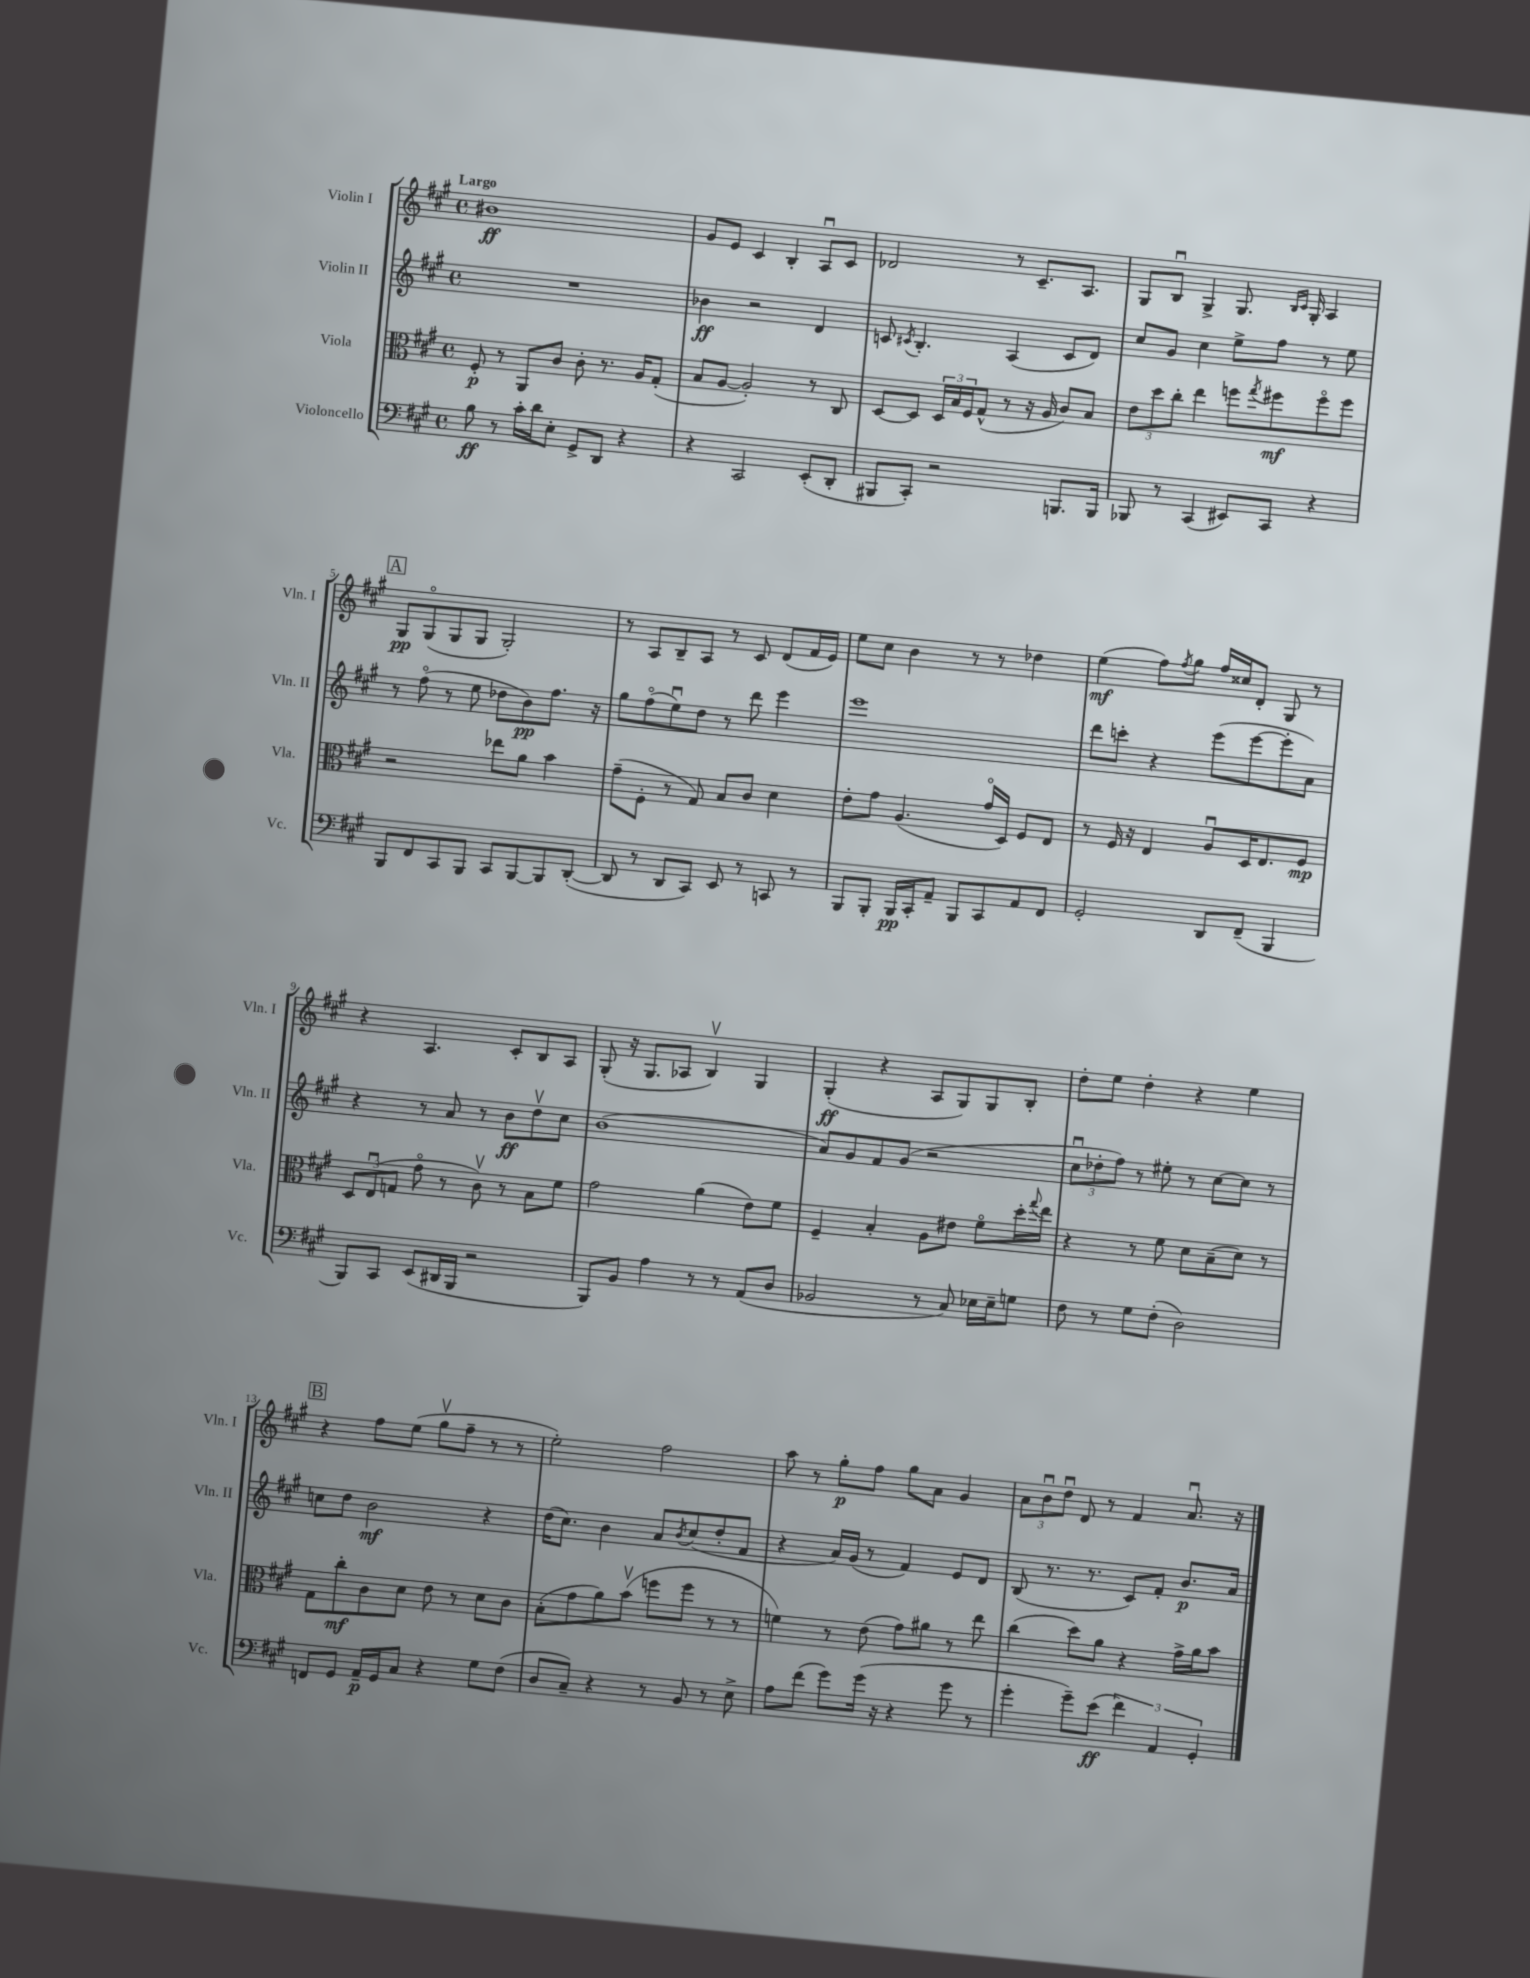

**kern	**dynam	**kern	**dynam	**kern	**dynam	**kern	**dynam
*part4	*part4	*part3	*part3	*part2	*part2	*part1	*part1
*staff4	*staff4	*staff3	*staff3	*staff2	*staff2	*staff1	*staff1
*I"Violoncello	*	*I"Viola	*	*I"Violin II	*	*I"Violin I	*
*I'Vc.	*	*I'Vla.	*	*I'Vln. II	*	*I'Vln. I	*
*clefF4	*	*clefC3	*	*clefG2	*	*clefG2	*
*k[f#c#g#]	*	*k[f#c#g#]	*	*k[f#c#g#]	*	*k[f#c#g#]	*
*M4/4	*	*M4/4	*	*M4/4	*	*M4/4	*
*met(c)	*	*met(c)	*	*met(c)	*	*met(c)	*
=1	=1	=1	=1	=1	=1	=1	=1
!	!	!	!	!	!	!LO:TX:a:B:t=Largo	!
8B\	ff	8F#'/	p	1r	.	1b#X	ff
8r	.	8r	.	.	.	.	.
16c#'\LL	.	8AA/L	.	.	.	.	.
16d\J	.	.	.	.	.	.	.
8E'\J	.	8c#/J	.	.	.	.	.
8GG#^/L	.	8c#'\	.	.	.	.	.
8DD/J	.	8.r	.	.	.	.	.
4r	.	.	.	.	.	.	.
.	.	16A/KL	.	.	.	.	.
.	.	(8G#'/J	.	.	.	.	.
=2	=2	=2	=2	=2	=2	=2	=2
4r	.	8B/L	.	4b-X\	ff	8g#/L	.
.	.	[8A/J	.	.	.	8e/J	.
2CC#/	.	2A'/])	.	2r	.	4c#/	.
.	.	.	.	.	.	4B'/	.
(8EE'/L	.	8r	.	4d/	.	8Au/L	.
8DD'/J	.	8C#/	.	.	.	8c#/J	.
=3	=3	=3	=3	=3	=3	=3	=3
8BBB#X/L	.	[8D/L	.	8cn/	.	2d-X/	.
.	.	.	.	8qc#X/	.	.	.
8CC#'/J)	.	8D/J]	.	4.B'/	.	.	.
2r	.	24D/LL	.	.	.	.	.
.	.	24B/	.	.	.	.	.
.	.	24F#/J	.	.	.	.	.
.	.	(8G#^^/J	.	.	.	.	.
.	.	8r	.	(4A/	.	8r	.
.	.	16r	.	.	.	8.c#~/L	.
.	.	16A/	.	.	.	.	.
8.BBBn/L	.	8c#/L)	.	8c#/L	.	.	.
.	.	.	.	.	.	8.A/J	.
.	.	8B/J	.	8d/J)	.	.	.
16BBB/Jk	.	.	.	.	.	.	.
=4	=4	=4	=4	=4	=4	=4	=4
8BBB-X/	.	12e\L	.	8cc#/L	.	8G#/L	.
.	.	12dd\	.	.	.	.	.
8r	.	.	.	8g#/J	.	8Bu/J	.
.	.	12cc#'\J	.	.	.	.	.
(4CC#/	.	4ee\	.	4cc#\	.	4G#^/	.
8EE#X/L)	.	8ffn\L	.	8ee^\L	.	8.G#/	.
.	.	8qgg#/	.	.	.	.	.
8CC#/J	.	8ff#X\	mf	8ff#\J	.	.	.
.	.	.	.	.	.	16qqB/LL	.
.	.	.	.	.	.	16qqc#/JJ	.
.	.	.	.	.	.	16G#'/	.
4r	.	8ff#\	.	8r	.	4A/	.
.	.	8ff#\J	.	8ee\	.	.	.
!!LO:LB:g=z
!!LO:REH:place=s1:t=A
=5	=5	=5	=5	=5	=5	=5	=5
8BBB/L	.	2r	.	8r	.	8G#/L	pp
8FF#/	.	.	.	(8ff#\	.	(8G#/	.
8CC#/	.	.	.	8r	.	8G#/	.
8BBB/J	.	.	.	8ee\	.	8G#/J	.
8CC#/L	.	8ee-X\L	.	8dd-X\L	.	2G#'/)	.
[8BBB/	.	8a\J	.	8b\)	pp	.	.
8BBB/]	.	4b\	.	8.ff#\J	.	.	.
([8DD'/J	.	.	.	.	.	.	.
.	.	.	.	16r	.	.	.
=6	=6	=6	=6	=6	=6	=6	=6
8DD/]	.	(8g#~\L	.	8gg#\L	.	8r	.
8r	.	8F#'\J	.	(8ff#\	.	8A/L	.
8DD/L	.	8r	.	8eeu\)	.	8B~/	.
8CC#/J)	.	8G#/)	.	8dd\J	.	8A/J	.
8EE/	.	8B/L	.	8r	.	8r	.
8r	.	8c#/J	.	8ddd\	.	8c#/	.
8CCn/	.	4d\	.	4eee\	.	(8d/L	.
8r	.	.	.	.	.	16f#/L	.
.	.	.	.	.	.	16e/JJ)	.
=7	=7	=7	=7	=7	=7	=7	=7
8BBB/L	.	8e'\L	.	1eee	.	8ee\L	.
8BBB'/J	.	8g#\J	.	.	.	8cc#\J	.
16BBB/LL	pp	(4.A/	.	.	.	4b\	.
16CC#'/J	.	.	.	.	.	.	.
8AA~/J	.	.	.	.	.	.	.
8BBB/L	.	.	.	.	.	8r	.
8CC#/	.	16g#/LL	.	.	.	8r	.
.	.	16D/JJ)	.	.	.	.	.
8AA/	.	8F#/L	.	.	.	4dd-X\	.
8FF#/J	.	8E/J	.	.	.	.	.
=8	=8	=8	=8	=8	=8	=8	=8
2GG#'/	.	8r	.	8ddd\L	.	(4ee\	mf
.	.	16F#/	.	8cccn'\J	.	.	.
.	.	16r	.	.	.	.	.
.	.	4E/	.	4r	.	8ff#\L)	.
.	.	.	.	.	.	8qff#/	.
.	.	.	.	.	.	8gg#\J	.
8DD/L	.	8Au/L	.	(8eee\L	.	16ff#/LL	.
.	.	.	.	.	.	16cc##X/J	.
(8FF#~/J	.	16D/K	.	[8eee\	.	8d'/J	.
.	.	8.E/	.	.	.	.	.
4BBB/	.	.	.	8eee'\]	.	8G#/	.
.	.	8F#/J	mp	8a\J)	.	8r	.
!!LO:LB:g=z
=9	=9	=9	=9	=9	=9	=9	=9
8BBB/L)	.	12D/L	.	4r	.	4r	.
.	.	(12Eu/	.	.	.	.	.
8CC#/J	.	.	.	.	.	.	.
.	.	12Gn/J	.	.	.	.	.
(8EE/L	.	8g#\	.	8r	.	4.A/	.
16DD#X/L	.	8r	.	8a/	.	.	.
16BBB/JJ	.	.	.	.	.	.	.
2r	.	8c#v\)	.	8r	.	.	.
.	.	8r	.	8b\L	ff	8c#'/L	.
.	.	8B\L	.	8ddv\	.	8B/	.
.	.	8f#\J	.	8cc#\J	.	8A/J	.
=10	=10	=10	=10	=10	=10	=10	=10
8BBB/L)	.	2g#\	.	(1b	.	(8G#'/	.
8BB/J	.	.	.	.	.	16r	.
.	.	.	.	.	.	8.G#/L	.
4A\	.	.	.	.	.	.	.
.	.	.	.	.	.	8A-X/J	.
8r	.	(4a\	.	.	.	4Bv/)	.
8r	.	.	.	.	.	.	.
(8AA/L	.	8e\L)	.	.	.	4G#/	.
8D/J	.	8f#\J	.	.	.	.	.
=11	=11	=11	=11	=11	=11	=11	=11
2BB-X/	.	4F#~/	.	8a/L)	.	(4G#'/	ff
.	.	.	.	8g#/	.	.	.
.	.	4B'/	.	8f#/	.	4r	.
.	.	.	.	(8g#/J	.	.	.
8r	.	8A\L	.	2r	.	8A/L	.
8C#/)	.	8e#X\J	.	.	.	8G#/)	.
16E-X\LL	.	8f#\L	.	.	.	8G#/	.
16E-~\J	.	.	.	.	.	.	.
8Gn\J	.	16dd'\L	.	.	.	8B'/J	.
.	.	8qqgg#/	.	.	.	.	.
.	.	16ee\JJ	.	.	.	.	.
=12	=12	=12	=12	=12	=12	=12	=12
8F#\	.	4r	.	12cc#u\L	.	8dd'\L	.
.	.	.	.	12dd-X'\	.	.	.
8r	.	.	.	.	.	8ee\J	.
.	.	.	.	12ff#\J)	.	.	.
8G#\L	.	8r	.	8r	.	4dd'\	.
(8F#'\J	.	8f#\	.	8ee#X'\	.	.	.
2D\)	.	8d\L	.	8r	.	4r	.
.	.	(8B~\	.	[8cc#\L	.	.	.
.	.	8d\J)	.	8cc#\J]	.	4ee\	.
.	.	8r	.	8r	.	.	.
!!LO:LB:g=z
!!LO:REH:place=s1:t=B
=13	=13	=13	=13	=13	=13	=13	=13
8FFn/L	.	8G#\L	.	8ccn\L	.	4r	.
8GG#/J	.	8cc#'\	mf	8dd\J	.	.	.
16AA~/LL	p	8c#\	.	2b\	mf	8ff#\L	.
16GG#/J	.	.	.	.	.	.	.
8C#/J	.	8d\J	.	.	.	(8ee\J	.
4r	.	8e\	.	.	.	8gg#v\L	.
.	.	8r	.	.	.	8ff#~\J	.
8G#\L	.	8d\L	.	4r	.	8r	.
(8F#\J	.	8c#\J	.	.	.	8r	.
=14	=14	=14	=14	=14	=14	=14	=14
8D/L	.	(8B'\L	.	(16dd\KL	.	2ee'\)	.
.	.	.	.	8.cc#\J)	.	.	.
8C#~/J)	.	8g#\	.	.	.	.	.
4r	.	8a\)	.	4b\	.	.	.
.	.	(8bv\J	.	.	.	.	.
8r	.	8ffn\L	.	8a/L	.	2ff#\	.
.	.	.	.	8qb/	.	.	.
8BB/	.	8ff\J	.	(8cc#/	.	.	.
8r	.	8r	.	8dd'/	.	.	.
8E^\	.	8r	.	8f#/J	.	.	.
=15	=15	=15	=15	=15	=15	=15	=15
8A\L	.	4fn\)	.	4r	.	8aa\	.
(8f#\J	.	.	.	.	.	8r	.
8g#\L)	.	8r	.	16a/LL)	.	8gg#'\L	p
.	.	.	.	(16g#/JJ	.	.	.
(16g#\Jk	.	(8e\	.	8r	.	8ff#\J	.
16r	.	.	.	.	.	.	.
4r	.	8g#\L)	.	4f#/)	.	8gg#\L	.
.	.	8a#X\J	.	.	.	8a\J	.
8g#\	.	8r	.	8e/L	.	4g#/	.
8r	.	8ee\	.	8d/J	.	.	.
=16	=16	=16	=16	=16	=16	=16	=16
4g#'\	.	(4cc#\	.	(8B/	.	12a\L	.
.	.	.	.	.	.	12bu\	.
.	.	.	.	8.r	.	.	.
.	.	.	.	.	.	12ddu\J	.
8g#~\L)	.	8dd\L)	.	.	.	8d/	.
.	.	.	.	8.r	.	.	.
(8e\J	ff	8a\J	.	.	.	8r	.
6f#\)	.	4r	.	8c#/L)	.	4f#/	.
.	.	.	.	8f#'/J	.	.	.
6AA/	.	.	.	.	.	.	.
.	.	16g#^\LL	.	8.b/L	p	8.au/	.
.	.	16a\J	.	.	.	.	.
6GG#'/	.	.	.	.	.	.	.
.	.	8b\J	.	.	.	.	.
.	.	.	.	16a/Jk	.	16r	.
==	==	==	==	==	==	==	==
*-	*-	*-	*-	*-	*-	*-	*-
